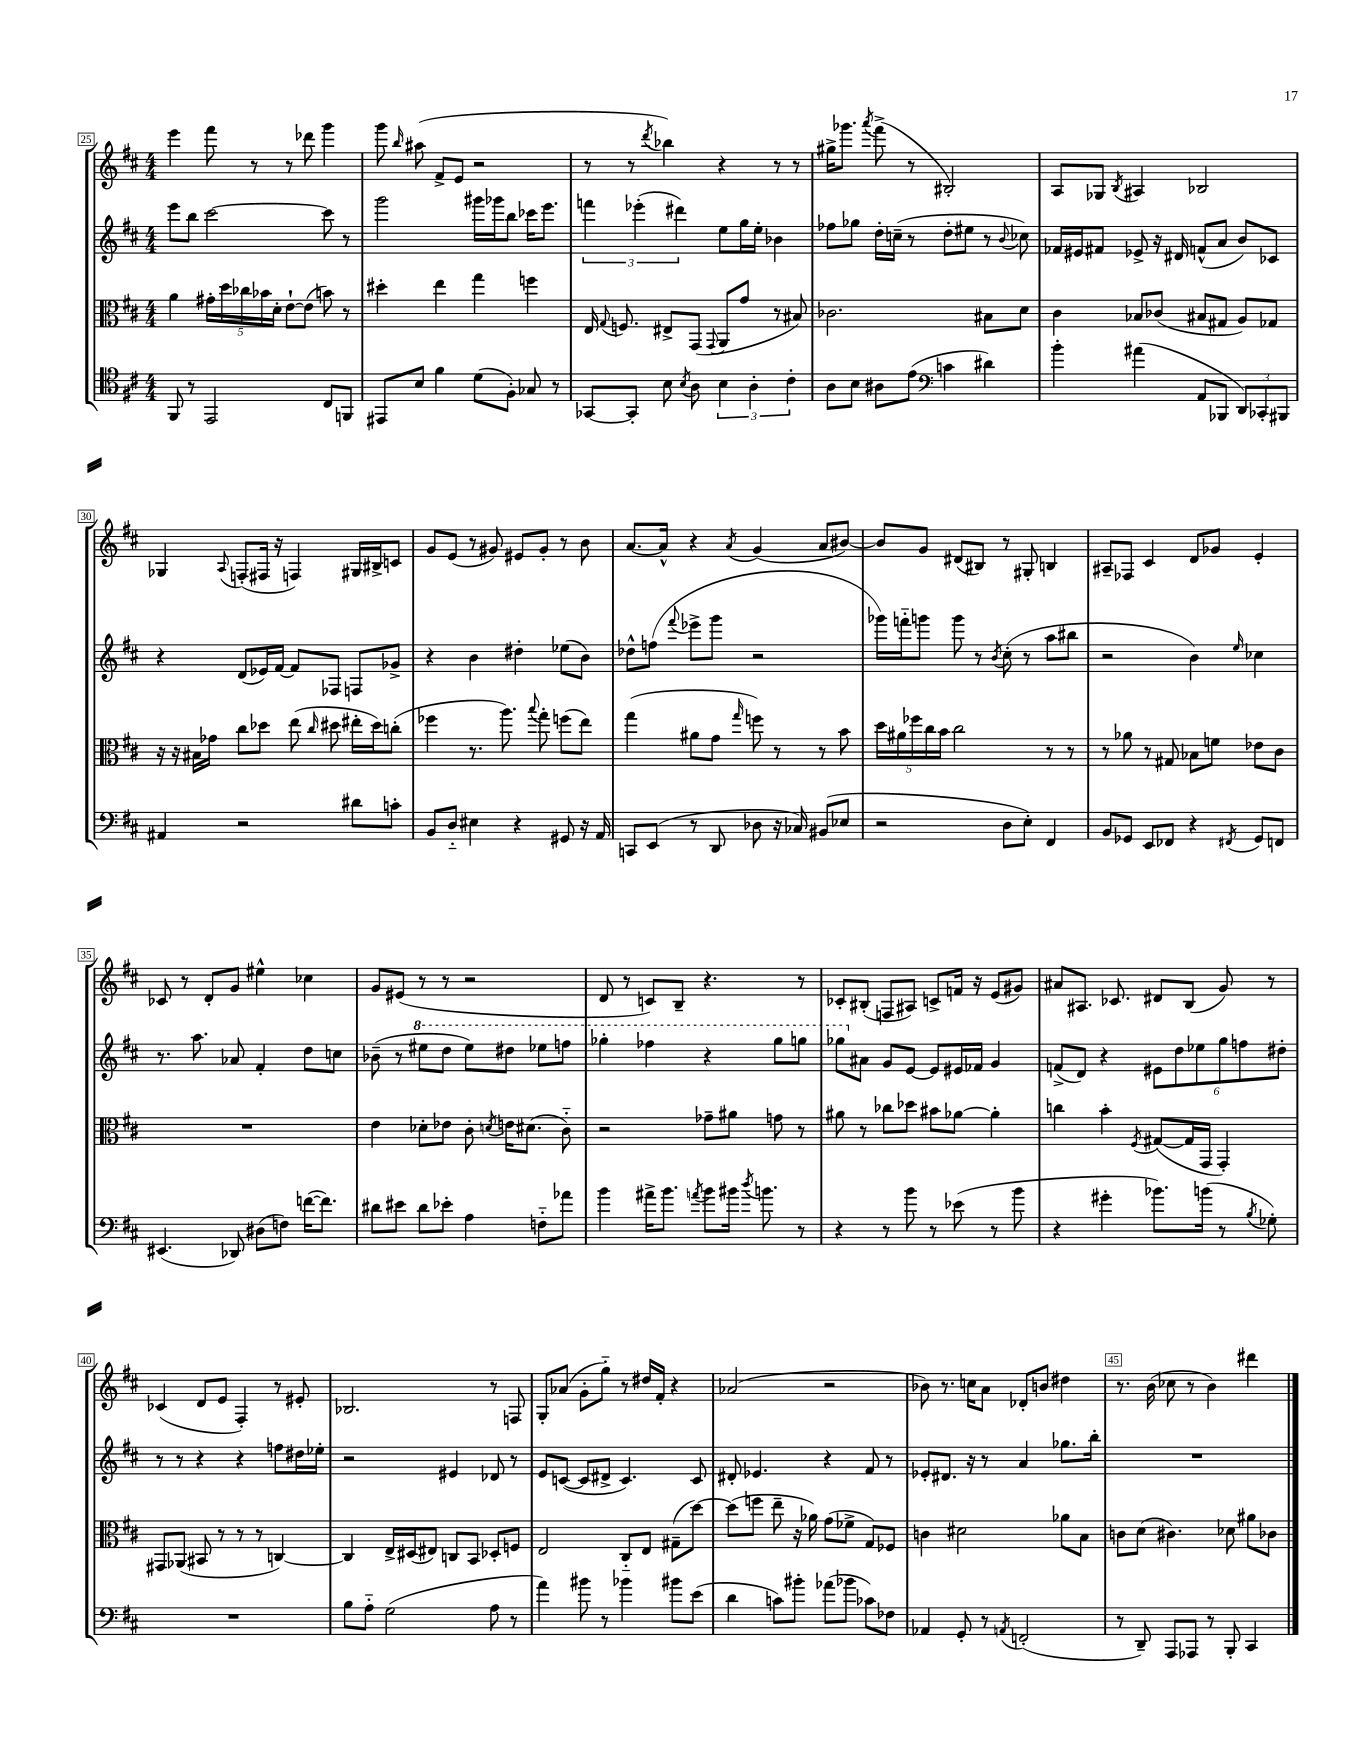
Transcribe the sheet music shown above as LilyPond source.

<<
\new StaffGroup <<
\new Staff = "s0" {
    \clef treble \key d \major \numericTimeSignature \time 4/4
    \autoBeamOff e'''4 fis'''8 r8 r8 des'''8 g'''4 |
    g'''8 \grace { b''16 } ais''8( fis'8[-> e'8] r2 |
    r8 r8 \acciaccatura { d'''8 } bes''4) r4 r8 r8 |
    gis''16[-> ges'''8.] \acciaccatura { a'''8 } fis'''8->( r8 bis2-.) |
    a8[ ges8] \acciaccatura { b8 } ais4 bes2 |
    ges4 \appoggiatura { a8 } f8[-.( fis16] r16 f4) gis16[ bis16-> c'8] |
    g'8[ e'8]( r8 gis'8) eis'8[ gis'8]-. r8 b'8 |
    a'8.[~ a'16]-^ r4 \acciaccatura { a'8 } g'4( a'8[ bis'8]~) |
    bis'8[ g'8] dis'8[( bis8]) r8 gis8-. b4 |
    ais8[-- fes8] cis'4 d'8[ ges'8] e'4-. |
    ces'8 r8 d'8[-. g'8] eis''4-^ ces''4 |
    g'8[ eis'8]( r8 r8 r2 |
    d'8 r8 c'8[) b8]-- r4. r8 |
    ces'8[-. bis8]-.( f8[ ais8]) c'8[-> f'16] r16 e'8[( gis'8]) |
    ais'8[ ais8.] ces'8. dis'8[ b8]( g'8) r8 |
    ces'4( d'8[ e'8] fis4-.) r8 eis'8-. |
    bes2. r8 f8 |
    g8[-. aes'8]( g'8[-. g''8]-_) r8 dis''16[ fis'16]-. r4 |
    aes'2( r2 |
    bes'8) r8. c''16[ a'8] des'8[-. b'8] dis''4 |
    r8. b'16( ces''8 r8 b'4) dis'''4 \bar "|." |
}
\new Staff = "s1" {
    \clef treble \key d \major \numericTimeSignature \time 4/4
    \autoBeamOff e'''8[ b''8] cis'''2~ cis'''8 r8 |
    g'''2 gis'''16[ ges'''16 b''8] ces'''16[ e'''8.] |
    \tuplet 3/2 { f'''4 ees'''4-.( dis'''4) } e''8[ g''16 e''16]-. bes'4 |
    fes''8[ ges''8] d''16[-. c''16]--( r8 d''8[-. eis''8] r8 \appoggiatura { b'8 } ces''8) |
    fes'16[ eis'16 fis'8] ees'8-> r16 dis'16 f'8[-^( a'8] b'8[) ces'8] |
    r4 d'8[( ees'16) fis'16]~ fis'8[ fes8] f8[ ges'8]-> |
    r4 b'4 dis''4-. ees''8[( b'8]) |
    des''8[-^ f''8]( \appoggiatura { fis'''8 } ees'''8[-> g'''8] r2 |
    ges'''16[) f'''16-_ g'''8] g'''8 r8 \acciaccatura { b'8 } cis''8-.( r8 a''8[ bis''8] |
    r2 b'4) \grace { e''16 } ces''4 |
    r8. a''8. aes'8 fis'4-. d''8[ c''8] |
    bes'8--( r8 \ottava #1 eis'''8[ d'''8] eis'''8[) dis'''8] ees'''8[ f'''8] |
    ges'''4-. fes'''4 r4 ges'''8[ g'''8] |
    ges'''8[ \ottava #0 ais'8] g'8[ e'8]~ e'8[ eis'16 fes'16] g'4 |
    f'8[->( d'8]) r4 \tuplet 6/4 { eis'8[ d''8 ees''8 g''8 f''8 dis''8]-. } |
    r8 r8 r4 r4 f''8[ dis''16 ees''16]-. |
    r2 eis'4 des'8 r8 |
    e'8[ c'8]~( c'8[ dis'8]-> c'4.) c'8 |
    dis'8-. ees'4. r4 fis'8 r8 |
    ees'8[-. dis'8.] r16 r8 a'4 ges''8.[ b''16]-. |
    R1 \bar "|." |
}
\new Staff = "s2" {
    \clef alto \key d \major \numericTimeSignature \time 4/4
    \autoBeamOff a'4 \tuplet 5/4 { gis'16[-. d''16 ces''16 bes'16 d'16]-. } e'8[~-! e'8]( b'8) r8 |
    dis''4-. e''4 g''4 f''4 |
    e16 \appoggiatura { g8 } f8. eis8[-> g,8]( \appoggiatura { g,8 } a,8[ g'8] r8 bis8) |
    ces'2. bis8[ d'8] |
    cis'4 bes8[ ces'8]( bis8[ gis8] a8[) ges8] |
    r16 r16 bis16[ ges'16] cis''8[ des''8] e''8( \grace { cis''16 } dis''8 eis''16[-. dis''16) c''8]-.( |
    fes''4 r8. a''8.) \appoggiatura { b''8 } g''8-. f''8[( e''8]) |
    g''4( ais'8[ g'8] \grace { g''16 } f''8) r8 r8 b'8 |
    \tuplet 5/4 { d''16[ ais'16 fes''16 cis''16 b'16] } cis''2 r8 r8 |
    r8 aes'8 r8 gis8 bes8[ f'8] ees'8[ cis'8] |
    R1 |
    e'4 des'8[-. ees'8] cis'8-. \acciaccatura { d'8 } e'16[ dis'8.]( cis'8-_) |
    r2 ges'8[-- ais'8] g'8 r8 |
    ais'8 r8 ces''8[ des''8] bis'8[ aes'8]~ aes'4-. |
    c''4 b'4-. \acciaccatura { fis8 } gis8[~( gis16 g,16] g,4-.) |
    gis,8[ aes,8]( bis,8 r8 r8 r8 c4~) |
    c4 e16[-> dis16( eis8]) c8[ b,8] des8[-. f8] |
    e2 cis8[-_ e8] gis8[--( d''8]~) |
    d''8[( f''8] e''8-- r16 aes'16) g'8[( fes'8]-> g8[) fes8] |
    c'4 dis'2 aes'8[ b8] |
    c'8[ d'8]( cis'4.) des'8 ais'8[ ces'8] \bar "|." |
}
\new Staff = "s3" {
    \clef tenor \key d \major \numericTimeSignature \time 4/4
    \autoBeamOff fis,8 r8 e,2 cis8[ f,8] |
    eis,8[ b8] fis'4 d'8[( fis8]-.) ges8 r8 |
    ges,8[~ ges,8]-. b8 \acciaccatura { b8 } a8 \tuplet 3/2 { b4 a4-. cis'4-. } |
    a8[ b8] ais8[ e'8]( \clef bass c'4 dis'4) |
    b'4-. ais'4( a,8[ bes,,8] \tuplet 3/2 { d,8[) ces,8-. bis,,8] } |
    ais,4 r2 dis'8[ c'8]-. |
    b,8[ d8]-_ eis4 r4 gis,8 r16 a,16 |
    c,8[ e,8]( r8 d,8 des8 r16 ces16) bis,8[( ees8] |
    r2 d8[ e8]-.) fis,4 |
    b,8[ ges,8] e,8[ fes,8] r4 \acciaccatura { fis,8 } ges,8[ f,8] |
    eis,4.( des,8) dis8[( f8]) f'16[~( f'8.]) |
    dis'8[ eis'8] dis'8[ ees'8]-. a4 f8[-_ aes'8] |
    b'4 ais'16[-> b'8.] \acciaccatura { a'8 } b'8[ bis'16] \acciaccatura { d''8 } b'8. r8 |
    r4 r8 b'8 r8 ees'8( r8 b'8 |
    r4 gis'4-. bes'8.[) b'16]( r8 \acciaccatura { b8 } ges8-.) |
    R1 |
    b8[ a8]-_ g2( a8 r8 |
    a'4) bis'8 r8 bes'4 bis'8[ e'8]( |
    d'4 c'8[) bis'8]-. aes'8[( bes'8] ces'8[) fes8] |
    aes,4 g,8-. r8 \acciaccatura { a,8 } f,2-.( |
    r8 d,8--) a,,8[ aes,,8] r8 b,,8-. cis,4 \bar "|." |
}
>>
>>
\layout { \context { \Score currentBarNumber = #25 \override BarNumber.break-visibility = ##(#f #t #t) barNumberVisibility = #(every-nth-bar-number-visible 5) \override BarNumber.stencil = #(make-stencil-boxer 0.1 0.3 ly:text-interface::print) } }
